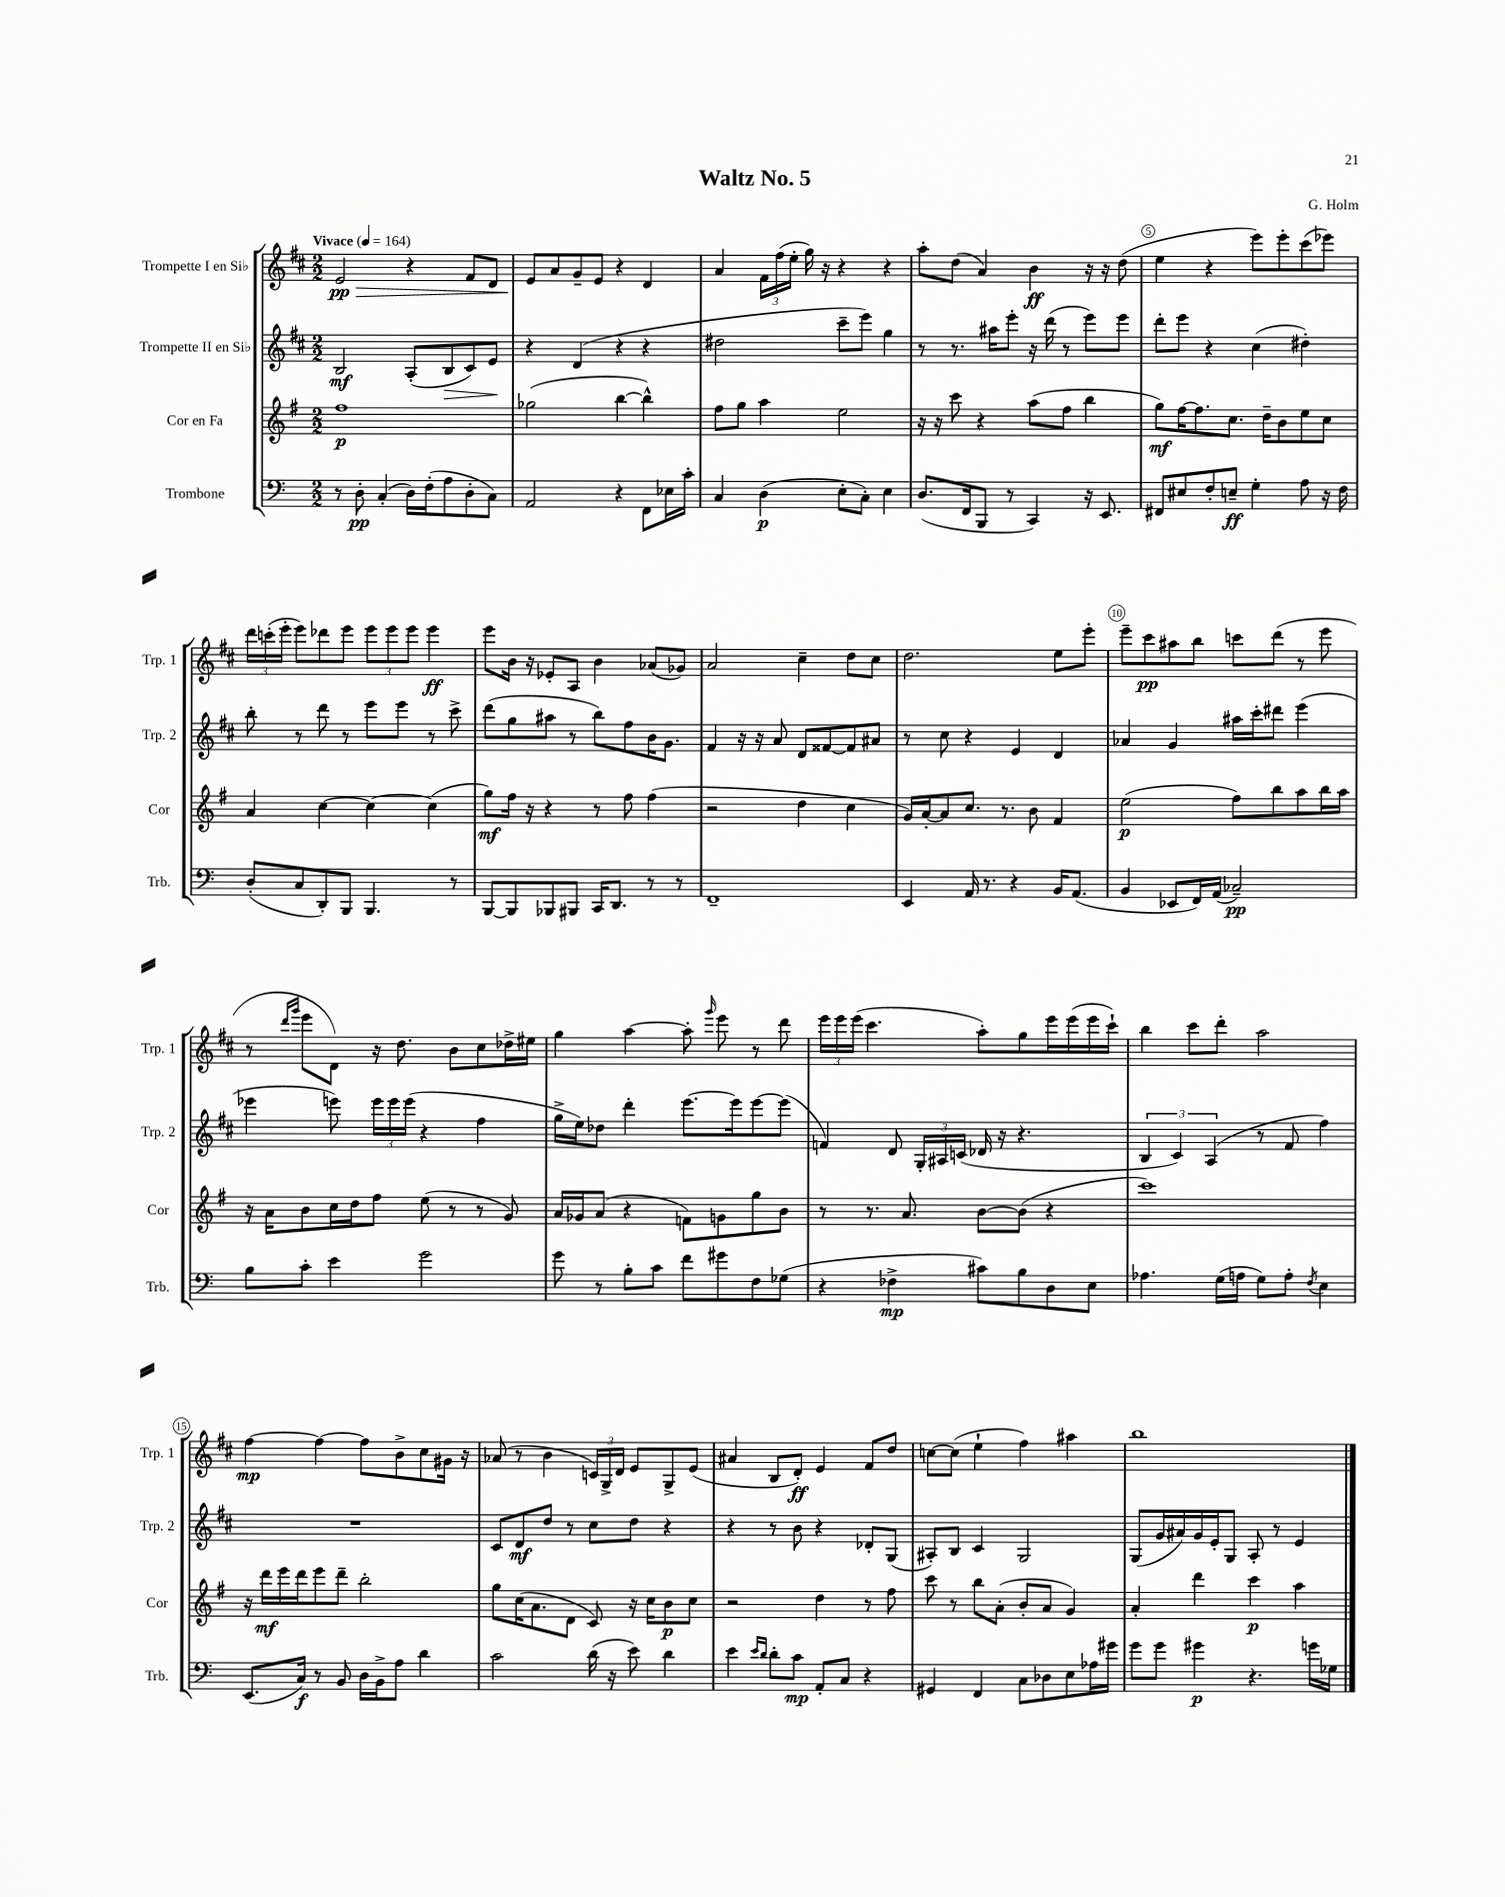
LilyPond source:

\header { title = "Waltz No. 5" composer = "G. Holm" }
<<
\new StaffGroup <<
\new Staff = "s0" \with { instrumentName = "Trompette I en Sib" shortInstrumentName = "Trp. 1" } {
    \clef treble \key d \major \numericTimeSignature \time 2/2 \tempo "Vivace" 4 = 164
    \autoBeamOff e'2\pp\> r4 fis'8[ d'8] |
    e'8[\! a'8 g'8-- e'8] r4 d'4 |
    a'4 \tuplet 3/2 { fis'16[ fis''16( e''16]-. } g''16) r16 r4 r4 |
    a''8[-. d''8]( a'4) b'4\ff r16 r16 d''8( |
    e''4 r4 e'''8[) e'''8-. cis'''8( ees'''8]) |
    \tuplet 3/2 { d'''16[ c'''16-.( e'''16]-. } e'''8[) des'''8 e'''8] \tuplet 3/2 { e'''8[ e'''8 e'''8] } e'''4\ff |
    e'''8[ b'16] r16 ees'8[-. a8] b'4 aes'8[( ges'8]) |
    a'2 cis''4-- d''8[ cis''8] |
    d''2. e''8[ e'''8]-. |
    e'''8[-- cis'''8\pp ais''8 b''8] c'''8[ d'''8]( r8 e'''8 |
    r8 \grace { d'''16[ g'''16] } e'''8[ d'8]) r16 d''8. b'8[ cis''8 des''16-> eis''16] |
    g''4 a''4~ a''8-. \grace { g'''16 } e'''8 r8 d'''8 |
    \tuplet 3/2 { e'''16[ e'''16 e'''16]( } cis'''4. a''8[-.) g''8 e'''16 e'''16( e'''16 cis'''16]-!) |
    b''4 cis'''8[ d'''8]-. a''2 |
    fis''4~\mp fis''4~ fis''8[ b'8-> cis''8 gis'16] r16 |
    aes'8( r8 b'4 \tuplet 3/2 { c'16[) g16-> d'16] } e'8[ g8-> e'8]( |
    ais'4 b8[ d'8]-.\ff) e'4 fis'8[ d''8] |
    c''8[~ c''8]( e''4-! fis''4) ais''4 |
    b''1 \bar "|." |
}
\new Staff = "s1" \with { instrumentName = "Trompette II en Sib" shortInstrumentName = "Trp. 2" } {
    \clef treble \key d \major \numericTimeSignature \time 2/2
    \autoBeamOff b2\mf a8[-.( b8\> cis'8) e'8]\! |
    r4 d'4( r4 r4 |
    dis''2 cis'''8[-- e'''8]) g''4 |
    r8 r8. ais''16[ e'''8]-. r16 d'''16( r8 e'''8[) e'''8] |
    d'''8[-. e'''8] r4 cis''4( dis''4-.) |
    b''8-. r8 d'''8 r8 e'''8[ e'''8] r8 cis'''8-> |
    d'''8[( g''8 ais''8] r8 b''8[) fis''8 b'16 g'8.] |
    fis'4 r16 r16 a'8 d'8[ fisis'8~ fisis'8 ais'8] |
    r8 cis''8 r4 e'4 d'4 |
    aes'4 g'4 ais''16[ cis'''16-. dis'''8] e'''4( |
    ees'''4 e'''8) \tuplet 3/2 { e'''16[ e'''16 e'''16]( } r4 fis''4 |
    g''16[-> e''16) des''8] d'''4-. e'''8.[~ e'''16 e'''8~ e'''8]( |
    f'4) d'8 \tuplet 3/2 { g16[-. ais16 c'16]( } des'16 r16 r4. |
    \tuplet 3/2 { b4 cis'4) a4( } r8 fis'8 fis''4) |
    R1 |
    cis'8[ d'8\mf d''8] r8 cis''8[ d''8] r4 |
    r4 r8 b'8 r4 des'8[-. g8]( |
    ais8[-.) b8] cis'4 g2 |
    g8[( g'16 ais'16) g'16 e'16-. g8] a8-. r8 e'4 \bar "|." |
}
\new Staff = "s2" \with { instrumentName = "Cor en Fa" shortInstrumentName = "Cor" } {
    \clef treble \key g \major \numericTimeSignature \time 2/2
    \autoBeamOff fis''1\p |
    ges''2( b''4~ b''4-^) |
    fis''8[ g''8] a''4 e''2 |
    r16 r16 c'''8 r4 a''8[( fis''8] b''4 |
    g''8[\mf) fis''16~ fis''8. c''8.] d''16[-- b'8 e''8 c''8] |
    a'4 c''4~ c''4~ c''4( |
    g''8[\mf) fis''16] r16 r4 r8 fis''8 fis''4( |
    r2 d''4 c''4 |
    g'16[) a'16~-. a'8 c''8.] r8. b'8 fis'4 |
    e''2\p( fis''8[) b''8 a''8 b''16 a''16] |
    r16 a'16[ b'8 c''16 d''16 fis''8] e''8( r8 r8 g'8) |
    a'16[ ges'16 a'8]( r4 f'8[) g'8 g''8 b'8] |
    r8 r8. a'8. b'8[~ b'8]( r4 |
    c'''1) |
    r16 d'''16[\mf e'''16 d'''16 e'''8 d'''8]-- b''2-. |
    g''8[ c''16( a'8. d'8] c'8) r16 c''16[ b'8\p c''8] |
    r2 d''4 r8 fis''8 |
    c'''8 r8 b''8[ a'8]-.( b'8[-. a'8] g'4) |
    a'4-. d'''4 c'''4\p a''4 \bar "|." |
}
\new Staff = "s3" \with { instrumentName = "Trombone" shortInstrumentName = "Trb." } {
    \clef bass \key c \major \numericTimeSignature \time 2/2
    \autoBeamOff r8 d8-.\pp c4-.( d16[) f16-.( a8 d8-. c8]) |
    a,2 r4 f,8[ ees16 c'16]-. |
    c4 d4\p( e8[-. c8]-.) e4 |
    d8.[( f,16 b,,8] r8 c,4) r16 e,8. |
    fis,8[ eis8 f8-. e8]--\ff g4-. a8 r16 f16 |
    d8[-.( c8 d,8-.) b,,8] b,,4. r8 |
    b,,8[~ b,,8 bes,,8 bis,,8] c,16[ d,8.] r8 r8 |
    f,1-- |
    e,4 a,16 r8. r4 b,16[ a,8.]( |
    b,4 ees,8[ f,16) a,16]( ces2--\pp) |
    b8[ c'8]-. e'4 g'2 |
    g'8 r8 b8[-. c'8] f'8[ gis'8 f8 ges8]( |
    r4 fes4->\mp cis'8[) b8 d8 e8] |
    aes4. g16[( a16] g8[) a8]-. \acciaccatura { f8 } e4 |
    e,8.[( c16]\f) r8 b,8 d16[ b,16-> a8] d'4 |
    c'2 d'16( r16 e'8) d'4 |
    e'4 \grace { e'16[ d'16] } d'8[-. c'8]\mp a,8[-. c8] r4 |
    gis,4 f,4 c8[ des8 e8 aes16 gis'16] |
    g'8[ g'8] gis'4\p r4. g'16[ ges16] \bar "|." |
}
>>
>>
\layout { \context { \Score \override BarNumber.break-visibility = ##(#f #t #t) barNumberVisibility = #(every-nth-bar-number-visible 5) \override BarNumber.stencil = #(make-stencil-circler 0.1 0.3 ly:text-interface::print) } }
